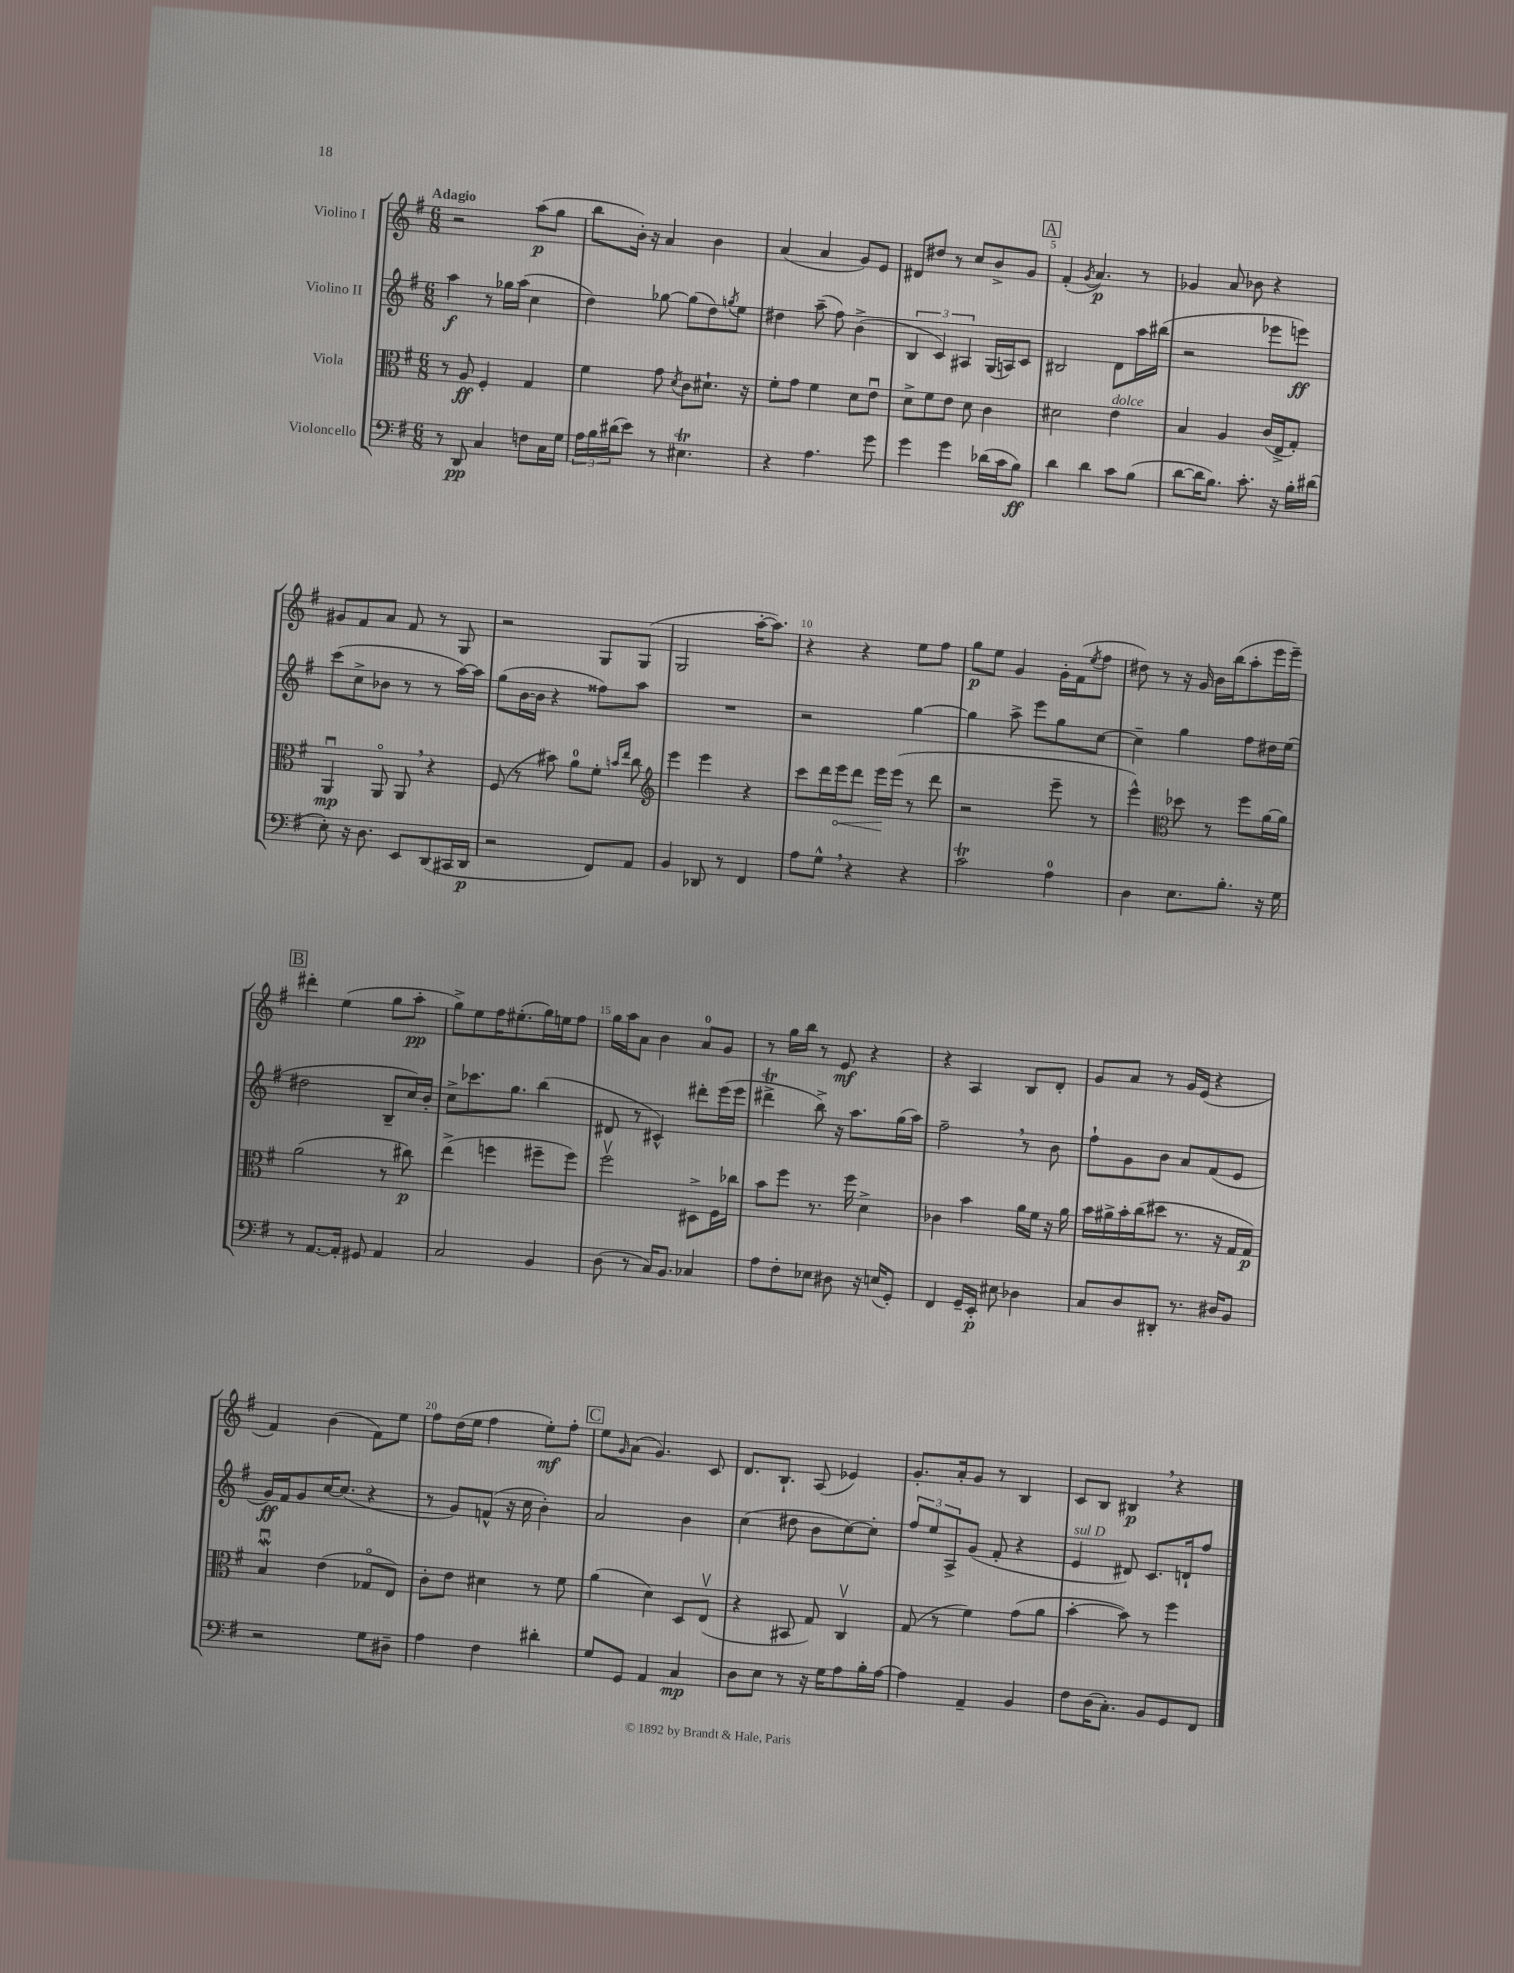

**kern	**kern	**kern	**kern
*staff4	*staff3	*staff2	*staff1
*clefF4	*clefC3	*clefG2	*clefG2
*k[f#]	*k[f#]	*k[f#]	*k[f#]
*M6/8	*M6/8	*M6/8	*M6/8
8r	8r	4aa	2r
8DD	8A	.	.
4C	4F#'	8r	.
.	.	16gg-	.
.	.	(16aa	.
8F	4G	4cc	(8aa
16C	.	.	8gg
16G	.	.	.
=	=	=	=
24A	4f#	4dd)	8bb
24B	.	.	.
(24d#	.	.	.
8e)	.	.	16b')
.	.	.	16r
8r	8g	[8gg-	4a
.	8qd	.	.
4.E#	8c	(8gg-]	.
.	8.d#`	8dd)	4b
.	.	8qgg	.
.	.	8ee	.
.	16r	.	.
=	=	=	=
4r	8f#'	4dd#	(4a
.	8g	.	.
4.A	4f#	(8aa~	4a
.	.	8ff#)	.
.	8d	(4b^	8g)
8g	8eu	.	8e
=	=	=	=
4g	8d^	6B	8d#
.	8f#	.	8dd#
.	.	6c)	.
4g	8e	.	8r
.	.	6A#	.
.	8d	.	8cc
(16d-	4c	(16G	8b^
16c	.	16A)	.
8B)	.	8c	8g
=	=	=	=
4d	2d#	2B#	(4f#'
.	.	.	8qg
4d	.	.	4.a)
8c	4e	8d	.
(8B	.	16aa	8r
.	.	(16bb#	.
=	=	=	=
[8d	4B	2r	4g-
16d]	.	.	.
8.B)	.	.	.
.	4A	.	8a
8.c'	.	.	8b-
.	(16c	8eee-	4r
16r	16E^	.	.
16B'	8G')	8eee)	.
(16d#	.	.	.
=	=	=	=
8E')	4AAu	(8ccc	8g#
16r	.	8cc^	8f#
8.D	.	.	.
.	8AAo	8b-	8a
8EE	8AA	8r	8f#
(8DD	4r	8r	8r
16CC#	.	[16aa)	8G
16DD	.	16aa]	.
=	=	=	=
2r	(8F#	(8gg	2r
.	8r	[16b	.
.	.	16b]	.
.	8b#)	4r	.
.	8a	.	.
8FF#)	8f#'	8ff##)	8G
.	16qqb	.	.
.	16qqee	.	.
8AA	8cc	8aa	(8G
=	=	=	=
*	*clefG2	*	*
4BB	4eee	2.r	2G
8DD-	4eee	.	.
8r	.	.	.
4FF#	4r	.	[16aa'
.	.	.	8.aa])
=	=	=	=
8A	8ccc	2r	4r
8G^^	16ddd	.	.
.	16eee	.	.
4r	8ddd	.	4r
.	16eee	.	.
.	(16eee	.	.
4r	8r	[4gg	8ee
.	8ddd	.	8ff#
=	=	=	=
2c	2r	4gg]	8gg
.	.	.	8ee
.	.	8aa^	4g
.	.	8eee	.
4A	8eee~	8gg	16g'
.	.	.	(16f#
.	.	.	8qee
.	8r	[8cc	8ff#
=	=	=	=
4D	4eee^^)	4cc~]	8dd#)
.	.	.	8r
*	*clefC3	*	*
8.E	8dd-	4gg	16r
.	.	.	16g
.	8r	.	16b
8.B'	.	.	(16bb
.	8ff#	8ff#	8aa'
16r	[16a	16dd#	16eee
16G	16a]	(16ee	16eee~)
=	=	=	=
8r	(2a	2dd#	4ddd#'
[8.AA	.	.	.
.	.	.	(4ee
16AA']	.	.	.
8GG#	.	.	.
4AA	8r	8B~	8gg
.	8cc#)	16cc)	8aa'
.	.	16b'	.
=	=	=	=
2C	(4ee^	8cc^	8gg^)
.	.	8.ccc-	8ee
.	4ff	.	16ff#
.	.	8.gg	(8.ee#'
4BB	8ff#~	(4bb	16gg)
.	.	.	16ee
.	8ff#)	.	8ff#
=	=	=	=
(8D	2ff#v	8d#	16gg
.	.	.	16aa
8r	.	8r	8a
16C)	.	4c#^^)	4b
8.BB	.	.	.
4C-	8D#^	8ddd#'	8a
.	16F#	(16eee	8g
.	16cc-	16eee	.
=	=	=	=
8A	8b	4ddd#^	8r
8F#'	8ff#	.	16gg
.	.	.	16bb
8E-	8.r	8bb^)	8r
8D#	.	16r	8e
.	16ff#	8.aa	.
16r	4d^	.	4r
(16E	.	.	.
8GG')	.	(16gg	.
.	.	16aa)	.
=	=	=	=
4FF#	4c-	2ff#~	4r
16GG~	4b	.	4A
16EE'	.	.	.
8E#	.	.	.
4D-	16a	8r	8B
.	16f#	.	.
.	16r	8b	8d'
.	16a	.	.
=	=	=	=
8C	16b	8ff#`	8g
.	16a#^	.	.
8D	16b'	8g	8a
.	(16cc	.	.
8DD#'	8dd#	8b	8r
8.r	8.r	8a	16g
.	.	.	(16e
.	.	(8f#	4r
16D#	16r	.	.
8BB	16G	8e	.
.	16G)	.	.
=	=	=	=
2r	4Bu	16g)	4f#)
.	.	16f#	.
.	.	8g	.
.	(4e	[16cc	(4b
.	.	(8.cc]	.
8G	8G-o	4r	8f#)
8D#~	8E)	.	8ee
=	=	=	=
4A	8c'	8r	8ff#
.	8e	8g)	(16dd
.	.	.	16ee
4F#	4d#	(8f^^	4ff#
.	.	16r	.
.	.	16cc	.
4d#'	8r	4b')	8ee')
.	8f#	.	8ff#'
=	=	=	=
8G	(4a	2a	8ee
.	.	.	16qqg
8GG	.	.	(8a
4AA	4d)	.	4.g)
4C	8D	4b	.
.	(8Ev	.	8c
=	=	=	=
8D	4r	(4cc	8.d
8E	.	.	.
.	.	.	8.B`
8r	8BB#	8dd#	.
16r	8G)	8b	(8A
16G	.	.	.
8A	4Cv	[8cc)	4e-)
16B'	.	8cc']	.
[16A	.	.	.
=	=	=	=
4A]	(8G	12ff#	8.g'
.	.	12ee	.
.	8r	.	.
.	.	12A^	.
.	.	.	16a'
4AA~	4f#)	(8g	8g
.	.	8f#'	8r
4BB	(8g	4r	4B
.	8a	.	.
=	=	=	=
8F#	[4b'	4e	8c
(16D	.	.	8B
8.C')	.	.	.
.	8b])	8d#)	4B#
8BB	8r	8.c	.
8GG	4ff#	.	4r
.	.	16d`	.
8FF#	.	8ff#	.
==	==	==	==
*-	*-	*-	*-
